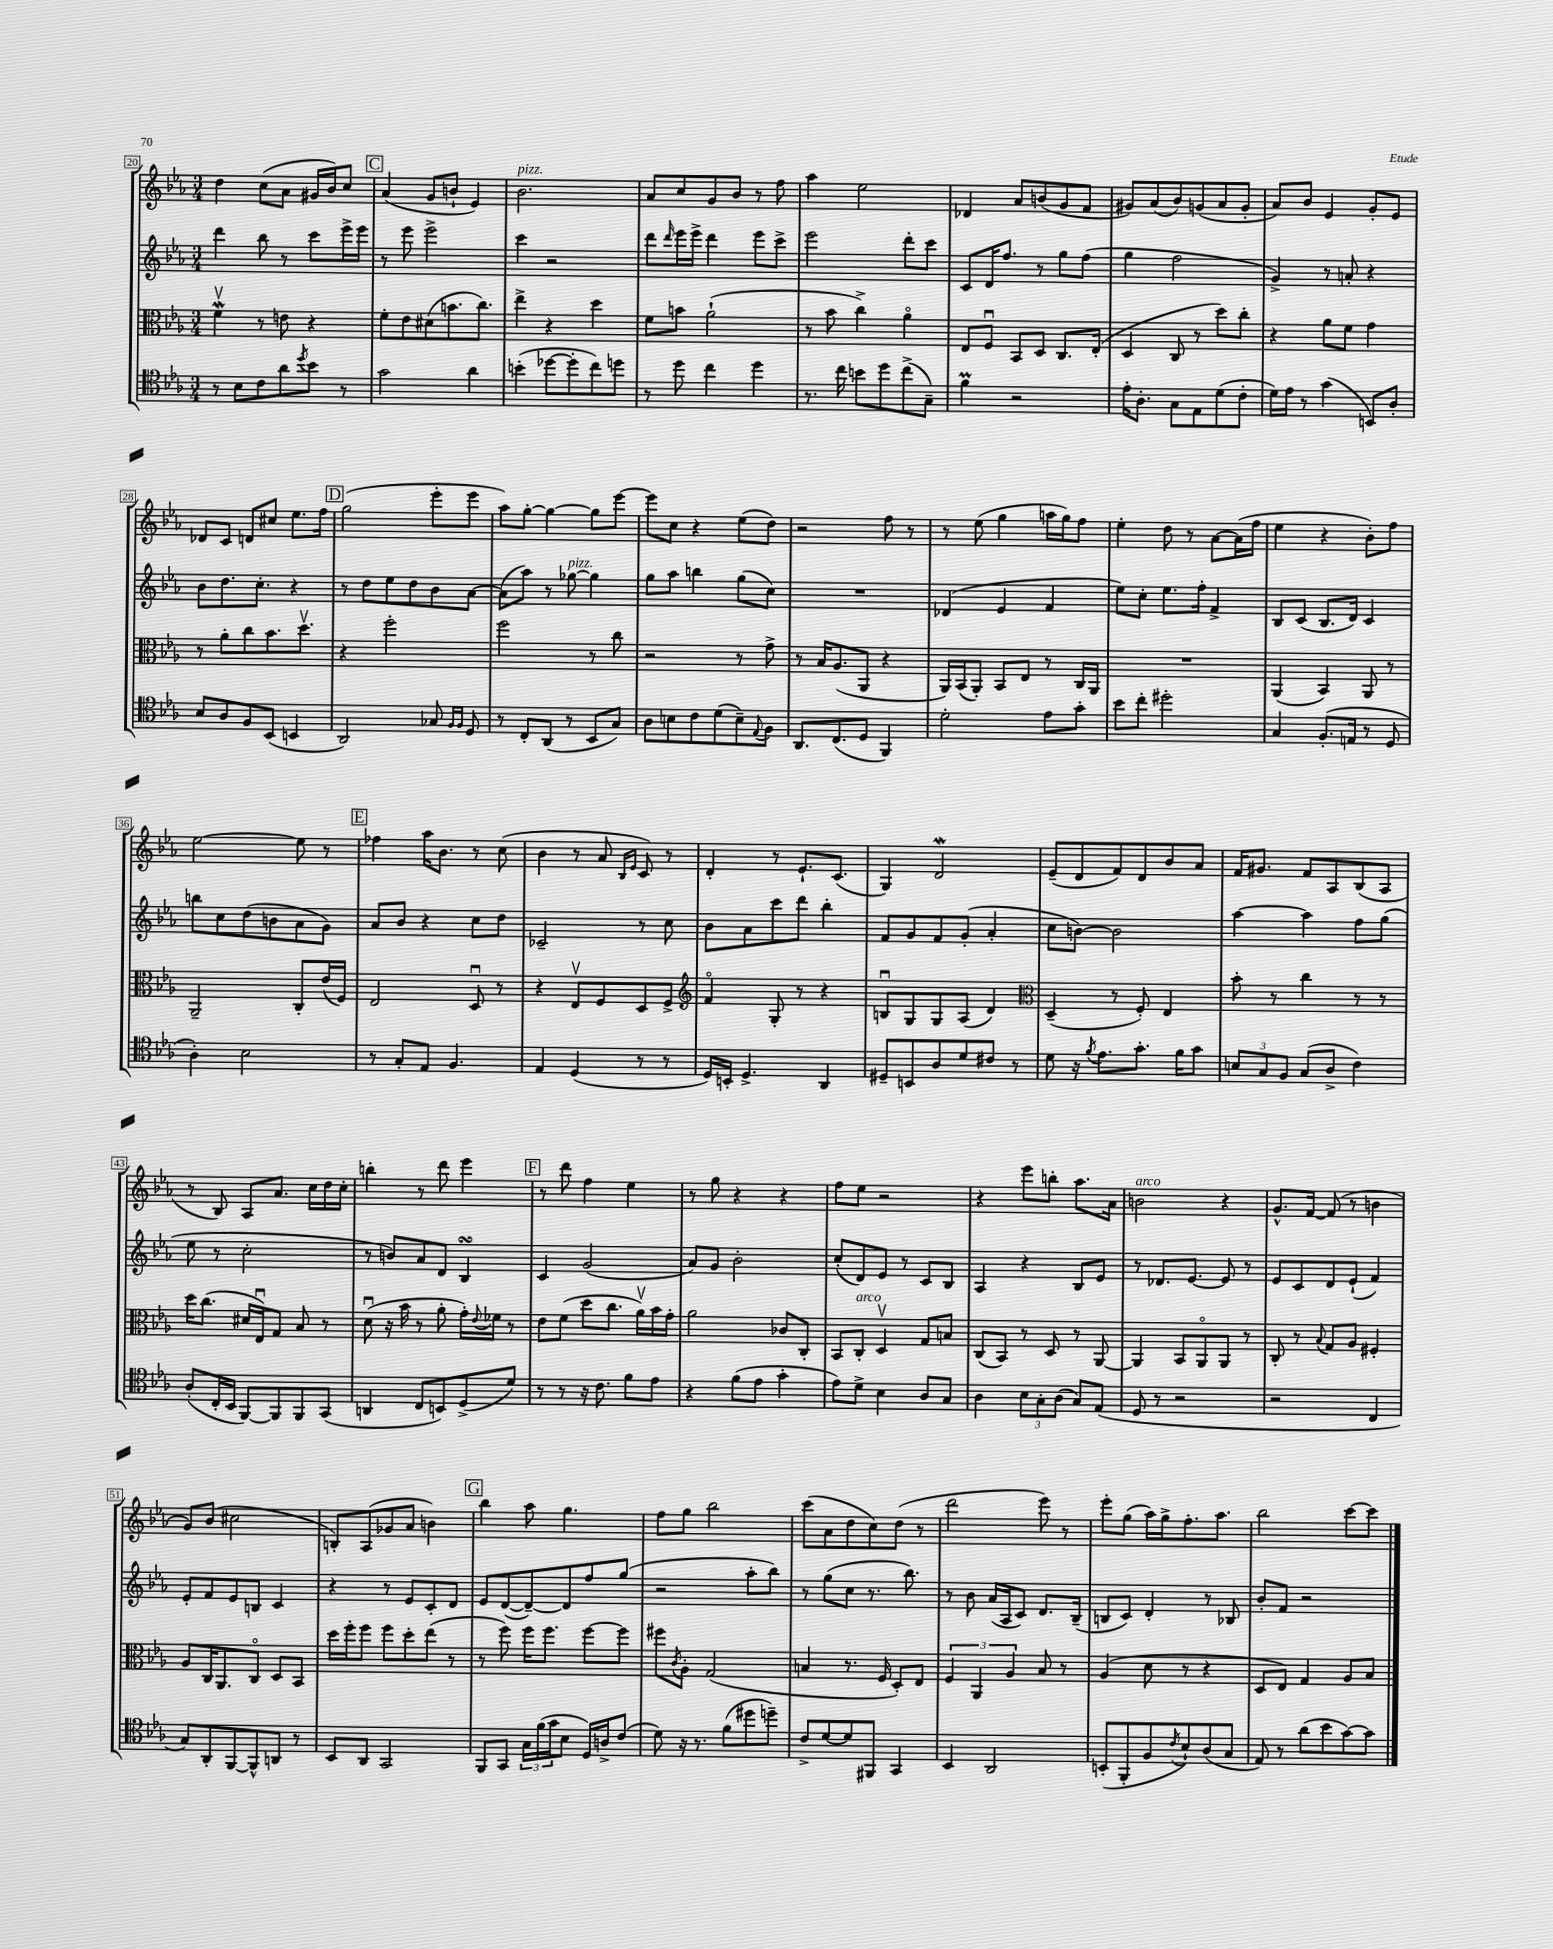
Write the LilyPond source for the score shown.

<<
\new StaffGroup <<
\new Staff = "s0" {
    \clef treble \key ees \major \numericTimeSignature \time 3/4
    d''4 c''8( aes'8 gis'16 bes'16) c''8 |
    \mark \markup { \box "C" } aes'4( g'8 b'8-! ees'4) |
    bes'2.^\markup { \italic "pizz." } |
    aes'8 c''8 g'8 bes'8 r8 f''8 |
    aes''4 ees''2 |
    des'4 aes'8 b'8( g'8 f'8 |
    gis'8) aes'8( bes'8) g'8( aes'8 g'8-. |
    aes'8) bes'8 ees'4 g'8-. ees'8 |
    des'8 c'8 d'8 cis''8 ees''8. f''16 |
    \mark \markup { \box "D" } g''2( ees'''8-. ees'''8 |
    aes''8) g''8~-. g''4~ g''8 ees'''8~ |
    ees'''8 c''8 r4 ees''8( d''8) |
    r2 f''8 r8 |
    r8 ees''8( g''4 a''16 g''16) f''8 |
    ees''4-. d''8 r8 aes'8~ aes'16( f''16 |
    ees''4 r4 bes'8-.) f''8 |
    ees''2~ ees''8 r8 |
    \mark \markup { \box "E" } fes''4 aes''16 bes'8. r8 c''8( |
    bes'4 r8 aes'8 \grace { bes16 ees'16 } c'8) r8 |
    d'4-. r8 ees'8.-! c'8.( |
    g4) d'2\mordent |
    ees'8--( d'8 f'8) d'8 bes'8 aes'8 |
    f'16 gis'8. f'8 aes8 bes8( aes8 |
    r8 bes8) aes8 aes'8. c''16 d''16 c''16-. |
    b''4-. r8 d'''8 ees'''4 |
    \mark \markup { \box "F" } r8 d'''8 f''4 ees''4 |
    r8 g''8 r4 r4 |
    f''8 ees''8 r2 |
    r4 ees'''8 b''8-. aes''8. aes'16 |
    b'2^\markup { \italic "arco" } r4 |
    g'8.-^ f'16~ f'8( r8 b'4 |
    g'8) bes'8( cis''2 |
    b8-.) aes8( ges'8 aes'8 b'4) |
    \mark \markup { \box "G" } bes''4 aes''8 g''4. |
    f''8 g''8 bes''2 |
    c'''8( aes'8 d''8 c''8) d''8( r8 |
    d'''2 ees'''8) r8 |
    ees'''8-. g''8( aes''16) g''16-> f''8.-. aes''8. |
    bes''2 c'''8~ c'''8 \bar "|." |
}
\new Staff = "s1" {
    \clef treble \key ees \major \numericTimeSignature \time 3/4
    d'''4 bes''8 r8 c'''8 ees'''16-> ees'''16 |
    \mark \markup { \box "C" } r8 ees'''8 ees'''2-> |
    c'''4 r2 |
    d'''8 \grace { d'''16 } ees'''16 ees'''16-> d'''4 ees'''8 c'''8-> |
    ees'''2 d'''8-. c'''8 |
    c'8 d'16 f''8. r8 g''8 f''8( |
    g''4 f''2 |
    g'4->) r8 a'8-. r4 |
    bes'8 d''8. c''8.-. r4 |
    \mark \markup { \box "D" } r8 d''8 ees''8 d''8 bes'8 aes'8~ |
    aes'8( aes''8) r8 ges''8~^\markup { \italic "pizz." } ges''4 |
    g''8 aes''8 b''4 g''8( c''8) |
    R2. |
    des'4( ees'4 f'4 |
    ees''8) c''8-. ees''8. f''16-. f'4-> |
    bes8 c'8( bes8. d'16) c'4 |
    b''8 c''8 d''8( b'8 aes'8 g'8) |
    \mark \markup { \box "E" } aes'8 bes'8 r4 c''8 d''8 |
    ces'2-- r8 c''8 |
    bes'8 aes'8 c'''8 d'''8 bes''4-. |
    f'8 g'8 f'8 g'8-.( aes'4-. |
    c''8 b'8~) b'2 |
    aes''4~ aes''4 f''8 g''8( |
    ees''8 r8 c''2-. |
    r8 b'8) aes'8 d'8 bes4\turn |
    \mark \markup { \box "F" } c'4 g'2( |
    aes'8) g'8 bes'2-. |
    c''8-.( d'8) ees'8 r8 c'8 bes8 |
    aes4 r4 bes8 ees'8 |
    r8 des'8. ees'8.~ ees'8 r8 |
    ees'8 c'8 d'8 ees'8-!( f'4) |
    ees'8-. f'8 ees'8 b8 c'4 |
    r4 r8 ees'8 c'8-. d'8 |
    \mark \markup { \box "G" } ees'8 d'8~( d'8~--) d'8 f''8 g''8( |
    r2 aes''8-. bes''8) |
    r8 g''8( c''8 r8. bes''8.) |
    r8 bes'8 aes'16( aes16 c'8) d'8. bes16--( |
    b8 c'8) d'4-. r8 bes8 |
    bes'8-. f'8 r2 \bar "|." |
}
\new Staff = "s2" {
    \clef alto \key ees \major \numericTimeSignature \time 3/4
    f'4\upbow\mordent r8 e'8 r4 |
    \mark \markup { \box "C" } f'8-. ees'8 dis'8( b'8. c''8.) |
    ees''4-> r4 d''4 |
    f'8 b'8 aes'2-!( |
    r8 bes'8 c''4->) aes'4\flageolet |
    ees8 f8\downbow bes,8 d8 c8. ees16-.( |
    d4 c8 r8 d''8) c''8-. |
    r4 aes'8 f'8 g'4 |
    r8 aes'8-. c''8 bes'8. d''8.\upbow |
    \mark \markup { \box "D" } r4 f''2-. |
    f''2 r8 c''8 |
    r2 r8 g'8-> |
    r8 bes16 aes8.( aes,8 r4 |
    aes,16) bes,16( aes,8-.) bes,8 ees8 r8 c16 aes,16 |
    R2. |
    aes,4( bes,4) aes,8 r8 |
    aes,2-- c8-. ees'16( f16) |
    \mark \markup { \box "E" } ees2 d8\downbow r8 |
    r4 ees8\upbow f8 d8 f8-> |
    \clef treble f'4\flageolet g8-. r8 r4 |
    b8\downbow g8 g8 aes8( d'4) |
    \clef alto d4--( r8 f8-.) ees4 |
    bes'8-. r8 c''4 r8 r8 |
    d''16 c''8.( dis'16 ees16\downbow) g8 bes8 r8 |
    d'8\downbow( r16 bes'16 r8 aes'8-. g'16-.) \appoggiatura { ees'8 } fes'16 r8 |
    \mark \markup { \box "F" } ees'8 f'8( d''8 c''8. aes'16\upbow) bes'16 g'16-. |
    aes'2 ces'8 c8-. |
    bes,8 c8-.^\markup { \italic "arco" } d4\upbow g8 b8 |
    c8( bes,8) r8 d8 r8 aes,8~ |
    aes,4 bes,8 aes,8\flageolet aes,8 r8 |
    c8-. r8 \appoggiatura { bes8 } g8 aes8 fis4-. |
    aes8 c16 aes,8. c8\flageolet d8 bes,8 |
    d''16 f''16-. f''8 f''8 d''8-. ees''8( r8 |
    \mark \markup { \box "G" } r8 f''8) f''16 f''8. f''8~ f''8 |
    fis''8 \acciaccatura { c'8 } aes8-. g2( |
    b4 r8. f16 d8-.) ees8 |
    \tuplet 3/2 { f4 aes,4 aes4 } bes8 r8 |
    aes4( d'8 r8 r4 |
    d8 ees8) g4 aes8 bes8 \bar "|." |
}
\new Staff = "s3" {
    \clef tenor \key ees \major \numericTimeSignature \time 3/4
    r8 bes8 c'8 aes'8 \acciaccatura { d''8 } bes'8 r8 |
    \mark \markup { \box "C" } g'2 aes'4 |
    b'4-.( des''8~ des''8-. c''8) d''8 |
    r8 d''8 c''4 d''4 |
    r8. c''16 b'8 d''8 c''8->( g8--) |
    f'4\prall r2 |
    ees'16-. aes8.-. g8 ees8 d'8( c'8-. |
    d'16) ees'16 r8 g'4( b,8) aes8-. |
    bes8 aes8 f8 bes,8( b,4 |
    \mark \markup { \box "D" } aes,2) ges8 \grace { f16 f16 } d8 |
    r8 c8-. aes,8( r8 bes,8 g8) |
    aes8 b8 c'8 d'8( b8--) \appoggiatura { ees8 } f8 |
    aes,8. c8.( d8 f,4) |
    d'2-. ees'8 g'8-. |
    bes'8 c''8-. dis''2-. |
    g4 f8.-.( e16 r8 d8 |
    aes4-.) bes2 |
    \mark \markup { \box "E" } r8 g8-. ees8 f4. |
    ees4 d4( r8 r8 |
    d16) b,16-. d4.-> aes,4 |
    dis8-- b,8 aes8 d'8 cis'8 r8 |
    d'8 r16 \acciaccatura { f'8 } ees'8. g'8.-. f'16 g'8 |
    \tuplet 3/2 { b8 g8 f8 } g8( aes8-> c'4) |
    aes8-.( c16-. bes,16 f,8~) f,8 f,8 g,8( |
    a,4 c8 b,8) d8->( d'8) |
    \mark \markup { \box "F" } r8 r8 r16 c'8. f'8 ees'8 |
    r4 f'8( ees'8 g'4-. |
    ees'8) d'8-> bes4 aes8 g8 |
    aes4 \tuplet 3/2 { bes8 g8-. aes8( } g8) ees8( |
    d8 r8 r2 |
    r2 c4 |
    g8) aes,8-. f,8~ f,8-^ a,8 r8 |
    bes,8 aes,8 g,2 |
    \mark \markup { \box "G" } f,8 g,8 \tuplet 3/2 { g16 f'16( g'16 } bes8 d16) a16-> c'8( |
    d'8) r16 r8. f'8( dis''8 d''8--) |
    c'8-> d'8~ d'8 fis,8 g,4 |
    bes,4 aes,2 |
    b,8-.( f,8-. f8 \acciaccatura { c'8 } bes8-!) aes8( g8 |
    ees8) r8 aes'8( bes'8 g'8~) g'8 \bar "|." |
}
>>
>>
\layout { \context { \Score currentBarNumber = #20 \override BarNumber.stencil = #(make-stencil-boxer 0.1 0.3 ly:text-interface::print) } }
